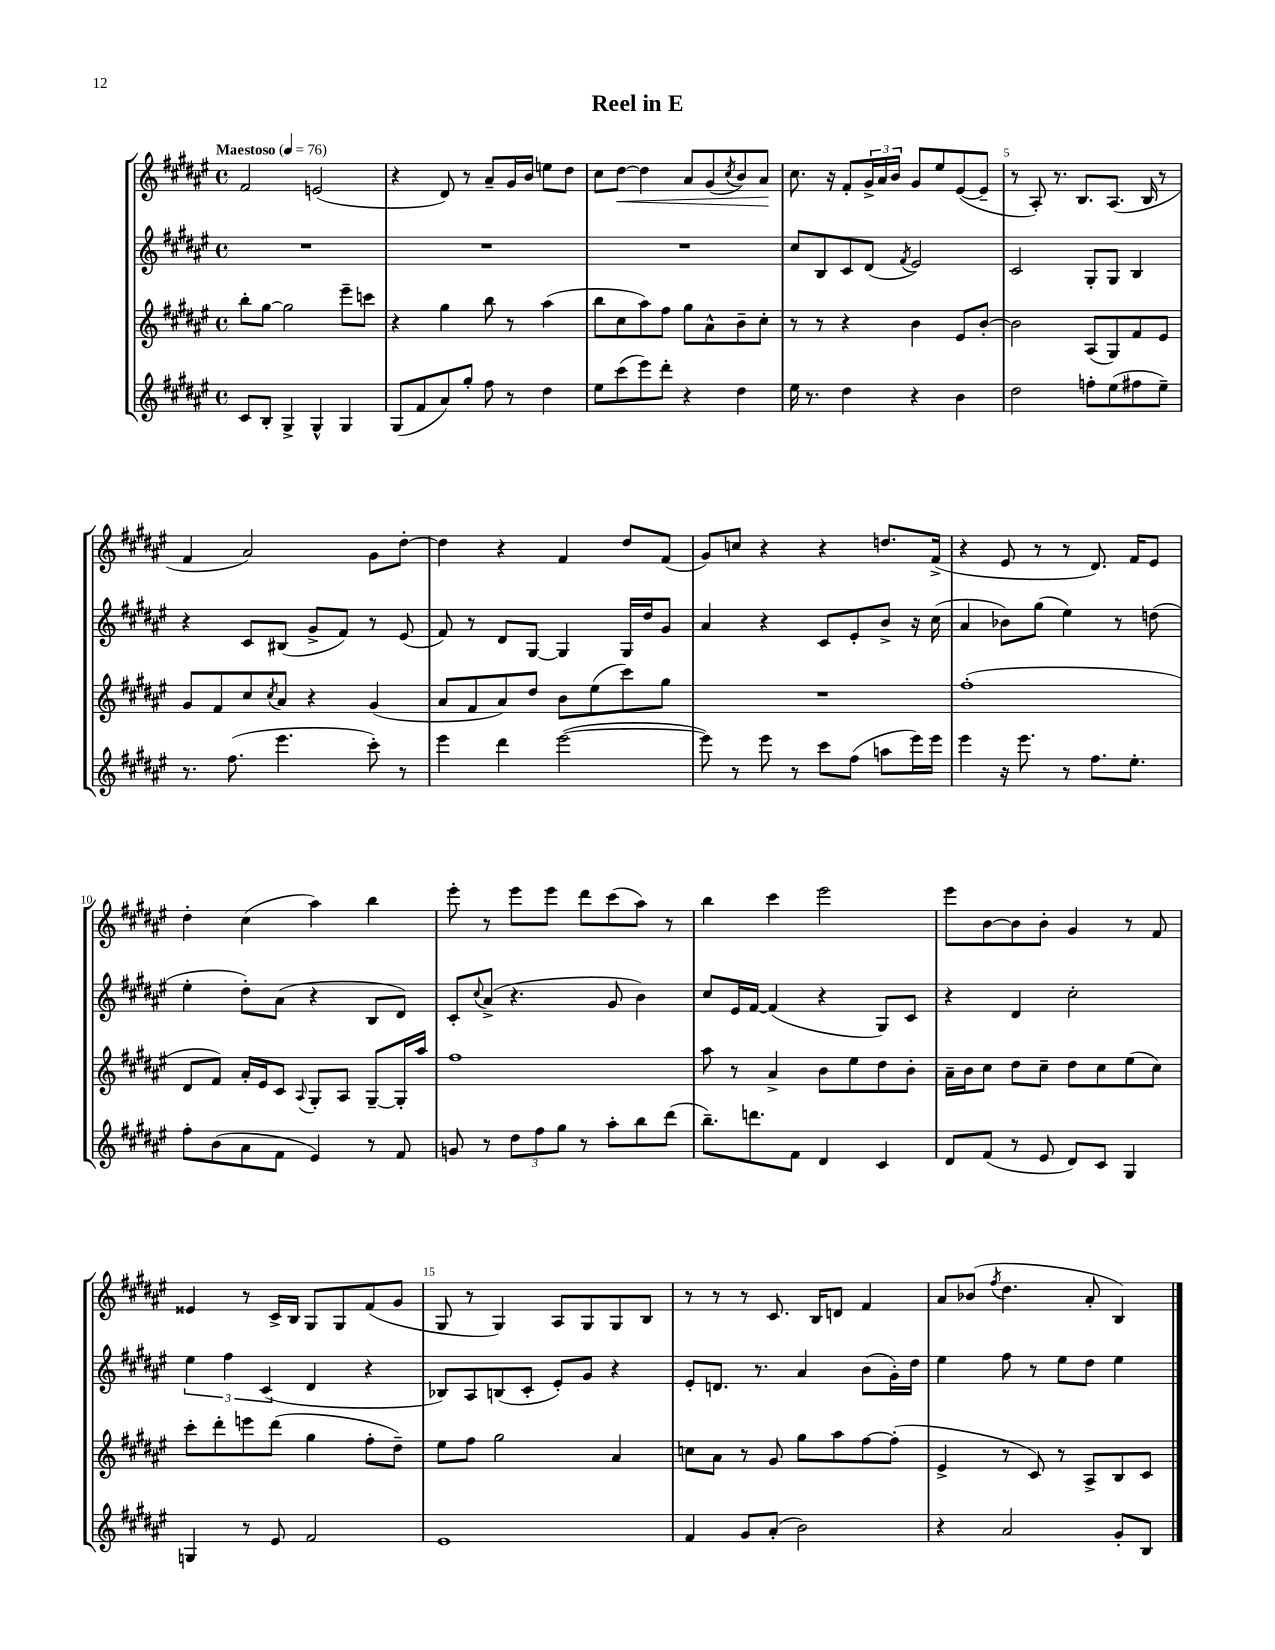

**kern	**kern	**kern	**kern	**dynam
*part4	*part3	*part2	*part1	*part1
*staff4	*staff3	*staff2	*staff1	*staff1
*clefG2	*clefG2	*clefG2	*clefG2	*
*k[f#c#g#d#a#e#]	*k[f#c#g#d#a#e#]	*k[f#c#g#d#a#e#]	*k[f#c#g#d#a#e#]	*
*M4/4	*M4/4	*M4/4	*M4/4	*
*met(c)	*met(c)	*met(c)	*met(c)	*
*MM76	*MM76	*MM76	*MM76	*
=1	=1	=1	=1	=1
!	!	!	!LO:TX:a:B:t=Maestoso	!
8c#/L	8bb'\L	1r	2f#/	.
8B'/J	[8gg#\J	.	.	.
4G#^/	2gg#\]	.	.	.
4G#^^/	.	.	(2en/	.
4G#/	8eee#~\L	.	.	.
.	8cccn\J	.	.	.
=2	=2	=2	=2	=2
(8G#/L	4r	1r	4r	.
8f#/	.	.	.	.
8a#/)	4gg#\	.	8d#/)	.
8gg#'/J	.	.	8r	.
8ff#\	8bb\	.	8a#~/L	.
8r	8r	.	16g#/L	.
.	.	.	16b/JJ	.
4dd#\	(4aa#\	.	8een\L	.
.	.	.	8dd#\J	.
=3	=3	=3	=3	=3
8ee#\L	8bb\L	1r	8cc#\L	.
!	!	!	!	!LO:HP:b
(8ccc#\	8cc#\	.	[8dd#\J	<
8eee#\)	8aa#\)	.	4dd#\]	.
8ddd#'\J	8ff#\J	.	.	.
4r	8gg#\L	.	8a#/L	.
.	8a#^^\	.	(8g#/	.
.	.	.	8qcc#/	.
4dd#\	8b~\	.	8b/)	.
.	8cc#'\J	.	8a#/J	.
.	.	.	.	[
=4	=4	=4	=4	=4
16ee#\	8r	8cc#/L	8.cc#\	.
8.r	.	.	.	.
.	8r	8B/	.	.
.	.	.	16r	.
4dd#\	4r	8c#/	8f#'/L	.
.	.	(8d#/J	24g#^/L	.
.	.	.	24a#/	.
.	.	.	24b/JJ	.
.	.	8qf#/	.	.
4r	4b\	2e#/)	8g#/L	.
.	.	.	8ee#/	.
4b\	8e#/L	.	([8e#/	.
.	[8b'/J	.	8e#~/J]	.
=5	=5	=5	=5	=5
2dd#\	2b\]	2c#/	8r	.
.	.	.	8A#'/)	.
.	.	.	8.r	.
.	.	.	8.B/L	.
8ffn'\L	(8A#/L	8G#'/L	.	.
(8ee#\	8G#/)	8G#/J	(8.A#/J	.
8ff#X\	8f#/	4B/	.	.
.	.	.	16B/	.
8ee#~\J)	8e#/J	.	8r	.
!!LO:LB:g=z
=6	=6	=6	=6	=6
8.r	8g#/L	4r	4f#/	.
.	8f#/	.	.	.
(8.ff#\	.	.	.	.
.	8cc#/	8c#/L	2a#/)	.
.	8qcc#/	.	.	.
4.eee#\	8a#/J	(8B#X/J	.	.
.	4r	8g#^/L	.	.
.	.	8f#/J)	.	.
8ccc#'\)	(4g#/	8r	8g#\L	.
8r	.	(8e#/	[8dd#'\J	.
=7	=7	=7	=7	=7
4eee#\	8a#/L	8f#/)	4dd#\]	.
.	8f#/	8r	.	.
4ddd#\	8a#/)	8d#/L	4r	.
.	8dd#/J	[8G#/J	.	.
([2eee#\	8b\L	4G#/]	4f#/	.
.	(8ee#\	.	.	.
.	8ccc#\)	16G#/LL	8dd#/L	.
.	.	16dd#/J	.	.
.	8gg#\J	8g#/J	(8f#/J	.
=8	=8	=8	=8	=8
8eee#\])	1r	4a#/	8g#/L)	.
8r	.	.	8ccn/J	.
8eee#\	.	4r	4r	.
8r	.	.	.	.
8ccc#\L	.	8c#/L	4r	.
(8ff#\J	.	8e#'/	.	.
8aan\L	.	8b^/J	8.ddn/L	.
16eee#\L)	.	16r	.	.
16eee#\JJ	.	(16cc#\	(16f#^/Jk	.
=9	=9	=9	=9	=9
4eee#\	(1ff#'	4a#/	4r	.
16r	.	8b-X\L)	8e#/	.
8.eee#\	.	.	.	.
.	.	(8gg#\J	8r	.
8r	.	4ee#\)	8r	.
8.ff#\L	.	.	8.d#/)	.
.	.	8r	.	.
8.ee#'\J	.	.	16f#/KL	.
.	.	(8ddn\	8e#/J	.
!!LO:LB:g=z
=10	=10	=10	=10	=10
8ff#'\L	8d#/L	4ee#'\	4dd#'\	.
(8b\	8f#/J)	.	.	.
8a#\	16a#'/LL	8dd#'\L)	(4cc#\	.
.	16e#/J	.	.	.
8f#\J	8c#/J	(8a#\J	.	.
.	8qqA#/	.	.	.
4e#/)	8G#'/L	4r	4aa#\)	.
.	8A#/J	.	.	.
8r	[8G#~/L	8B/L	4bb\	.
8f#/	16G#'/L]	8d#/J)	.	.
.	16aa#/JJ	.	.	.
=11	=11	=11	=11	=11
8gn/	1ff#	8c#'/L	8eee#'\	.
.	.	8qqcc#/	.	.
8r	.	(8a#^/J	8r	.
12dd#\L	.	4.r	8eee#\L	.
12ff#\	.	.	.	.
.	.	.	8eee#\J	.
12gg#\J	.	.	.	.
8r	.	.	8ddd#\L	.
8aa#'\L	.	8g#/	(8ccc#\	.
8bb\	.	4b\)	8aa#\J)	.
(8ddd#\J	.	.	8r	.
=12	=12	=12	=12	=12
8.bb~\L)	8aa#\	8cc#/L	4bb\	.
.	8r	16e#/L	.	.
8.dddn\	.	[16f#/JJ	.	.
.	4a#^/	(4f#/]	4ccc#\	.
8f#\J	.	.	.	.
4d#/	8b\L	4r	2eee#\	.
.	8ee#\	.	.	.
4c#/	8dd#\	8G#/L)	.	.
.	8b'\J	8c#/J	.	.
=13	=13	=13	=13	=13
8d#/L	16a#~\LL	4r	8eee#\L	.
.	16b\J	.	.	.
(8f#/J	8cc#\J	.	[8b\	.
8r	8dd#\L	4d#/	8b\]	.
8e#/	8cc#~\J	.	8b'\J	.
8d#/L)	8dd#\L	2cc#'\	4g#/	.
8c#/J	8cc#\	.	.	.
4G#/	(8ee#\	.	8r	.
.	8cc#\J)	.	8f#/	.
!!LO:LB:g=z
=14	=14	=14	=14	=14
4Gn/	8ccc#'\L	6ee#\	4e##X/	.
.	8ddd#'\	.	.	.
.	.	6ff#\	.	.
8r	8eeen\	.	8r	.
.	.	(6c#/	.	.
8e#/	(8ddd#\J	.	16c#^/LL	.
.	.	.	16B/JJ	.
2f#/	4gg#\	4d#/	8G#/L	.
.	.	.	8G#/	.
.	8ff#'\L	4r	(8f#/	.
.	8dd#~\J)	.	8g#/J	.
=15	=15	=15	=15	=15
1e#	8ee#\L	8B-X/L)	8G#/	.
.	8ff#\J	8A#/	8r	.
.	2gg#\	(8Bn/	4G#/)	.
.	.	8c#'/J	.	.
.	.	8e#'/L)	8A#/L	.
.	.	8g#/J	8G#/	.
.	4a#/	4r	8G#/	.
.	.	.	8B/J	.
=16	=16	=16	=16	=16
4f#/	8ccn\L	8e#'/L	8r	.
.	8a#\J	8.dn/J	8r	.
8g#/L	8r	.	8r	.
.	.	8.r	.	.
(8a#'/J	8g#/	.	8.c#/	.
2b\)	8gg#\L	4a#/	.	.
.	.	.	16B/KL	.
.	8aa#\	.	8dn/J	.
.	[8ff#\	(8b\L	4f#/	.
.	(8ff#'\J]	16g#'\L)	.	.
.	.	16dd#\JJ	.	.
=17	=17	=17	=17	=17
4r	4e#^/	4ee#\	8a#/L	.
.	.	.	(8b-X/J	.
.	.	.	8qff#/	.
2a#/	8r	8ff#\	4.dd#\	.
.	8c#/)	8r	.	.
.	8r	8ee#\L	.	.
.	8A#^/L	8dd#\J	8a#'/	.
8g#'/L	8B/	4ee#\	4B/)	.
8B/J	8c#/J	.	.	.
==	==	==	==	==
*-	*-	*-	*-	*-
